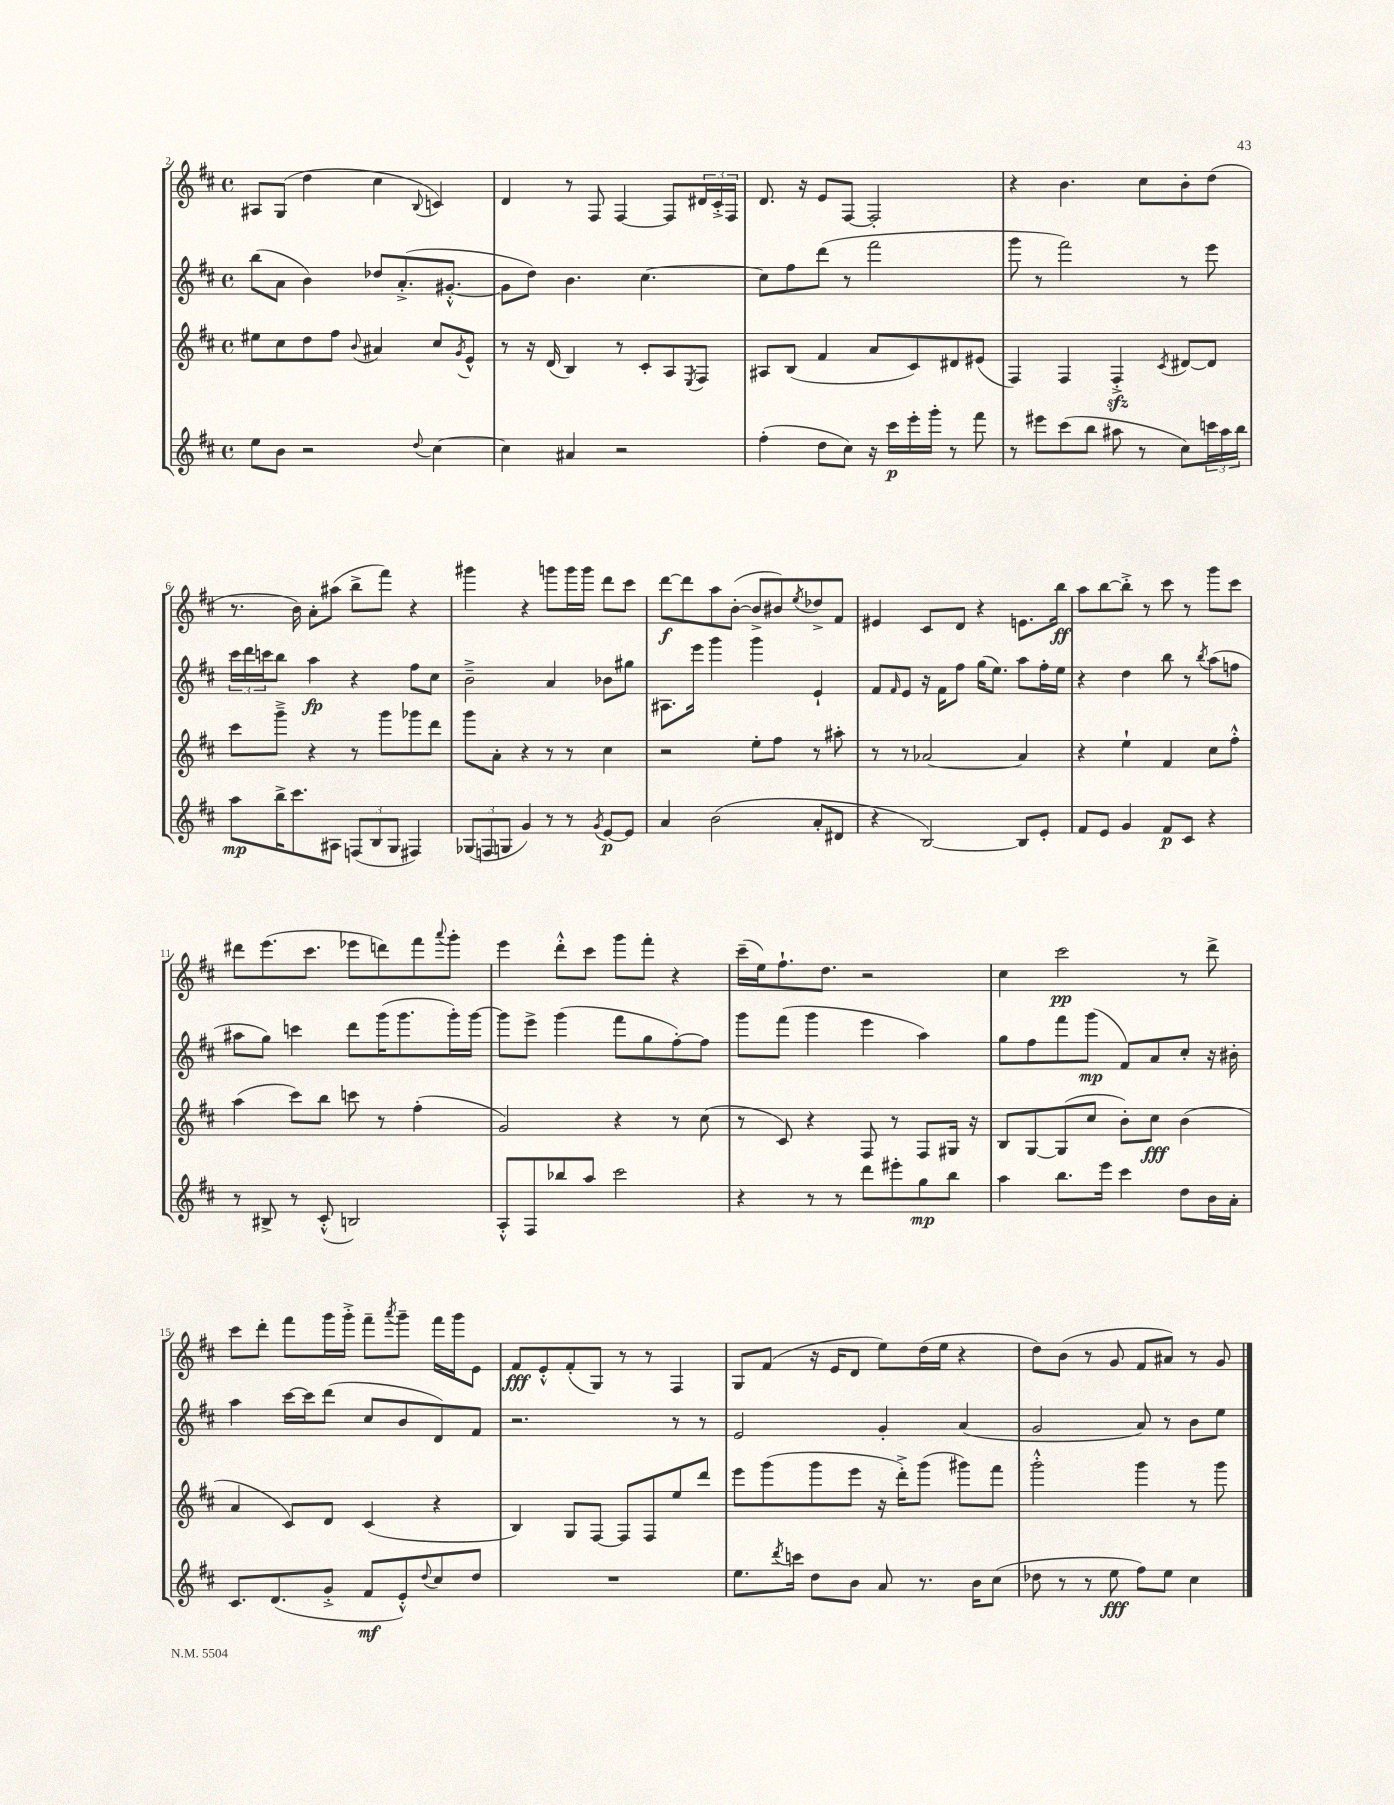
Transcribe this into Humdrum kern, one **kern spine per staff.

**kern	**kern	**kern	**kern
*staff4	*staff3	*staff2	*staff1
*clefG2	*clefG2	*clefG2	*clefG2
*k[f#c#]	*k[f#c#]	*k[f#c#]	*k[f#c#]
*M4/4	*M4/4	*M4/4	*M4/4
*met(c)	*met(c)	*met(c)	*met(c)
8ee	8ee#	(8bb	8A#
8b	8cc#	8a	(8G
2r	8dd	4b)	4dd
.	8ff#	.	.
.	8qqb	.	.
.	4a#	8dd-	4cc#
.	.	(8.a'^	.
8qqdd	.	.	8qqB
[4cc#	8cc#	.	4c)
.	.	[8.g#'^^	.
.	8qg	.	.
.	8e^^	.	.
=	=	=	=
4cc#]	8r	8g#]	4d
.	16r	8dd)	.
.	(16d	.	.
4a#	4B)	4.b	8r
.	.	.	8F#
2r	8r	.	[4F#
.	8c#'	[4.cc#	.
.	8A	.	8F#]
.	8qE	.	.
.	8F#	.	24d#
.	.	.	24c#'^
.	.	.	24F#
=	=	=	=
(4ff#'	8A#	8cc#]	8.d
.	(8B	8ff#	.
.	.	.	16r
8dd	4f#	(8ddd	8e
8cc#)	.	8r	[8F#
16r	8a	2fff#	2F#']
16ccc#	.	.	.
16eee'	8c#)	.	.
16ggg'	.	.	.
8r	8d#	.	.
8fff#	(8e#	.	.
=	=	=	=
8r	4F#)	8ggg	4r
8eee#	.	8r	.
(8ccc#	4F#	2fff#)	4.b
8bb	.	.	.
8aa#	4F#'^	.	.
8r	.	.	8cc#
.	8qc#	.	.
8cc#)	[8d#	8r	8b'
24ccc	8d#]	8eee	(8dd
24aa#	.	.	.
24bb	.	.	.
=	=	=	=
8aa	8ccc#	24ccc#	8.r
.	.	24ddd	.
.	.	24ccc	.
16bb^	8ggg~^	8bb	.
8.ccc#	.	.	16b)
.	4r	4aa	8a'
8A#	.	.	(8aa#
(12F	8r	4r	8bb^
12B	.	.	.
.	8ggg	.	8fff#)
12G	.	.	.
4F#)	8ggg-	8ff#	4r
.	8ddd	8cc#	.
=	=	=	=
(12G-	8ggg	2b~^	4ggg#
12F	.	.	.
.	8a'	.	.
12G	.	.	.
4g)	4r	.	4r
8r	8r	4a	8ggg
8r	8r	.	16ggg
.	.	.	16ggg
8qg	.	.	.
[8e	4cc#	8b-	8ddd
8e]	.	8gg#	8ccc#
=	=	=	=
4a	2r	8.A#	[8ddd
.	.	.	8ddd]
.	.	16eee	.
(2b	.	4ggg	8aa
.	.	.	([8b'
.	8ee'	4ggg	8b^]
.	8ff#	.	8b#)
.	.	.	8qee
8a'	8r	4e`	8dd-^
8d#	8aa#'	.	8f#
=	=	=	=
4r	8r	8f#	4e#
.	.	16qqf#	.
.	8r	8e	.
[2B)	[2a-	16r	8c#
.	.	16f#	.
.	.	8ff#	8d
.	.	(16gg	4r
.	.	8.ee)	.
8B]	4a-]	8aa	8.e
8e'	.	16ff#'	.
.	.	16ee	16bb
=	=	=	=
8f#	4r	4r	8aa
8e	.	.	[8bb
4g	4ee`	4dd	8bb'^]
.	.	.	8r
8f#	4f#	8bb	8ccc#
8c#	.	8r	8r
.	.	8qbb	.
4r	8cc#	(8aa	8ggg
.	8ff#'^^	8ff	8ccc#
=	=	=	=
8r	(4aa	8aa#	8ddd#
8B#^	.	8gg)	(8.eee
8r	8ccc#)	4ccc	.
.	.	.	8.ccc#
(8c#'^^	8bb	.	.
2B)	8ccc	8ddd	8eee-
.	8r	(16ggg	8ddd)
.	.	8.ggg	.
.	(4ff#'	.	8fff#
.	.	.	8qqaaa
.	.	16ggg')	8ggg'
.	.	[16ggg	.
=	=	=	=
8A'^^	2g)	8ggg]	4eee
8F#	.	8eee^	.
8bb-	.	(4ggg	8ddd'^^
8aa	.	.	8ccc#
2ccc#	4r	8fff#	8ggg
.	.	8gg	8fff#'
.	8r	[8ff#')	4r
.	(8cc#	8ff#]	.
=	=	=	=
4r	8r	8ggg	(16ccc#~
.	.	.	16ee)
.	8c#)	(8fff#	8.ff#`
8r	4r	4ggg	.
.	.	.	8.dd
8r	.	.	.
8ddd	8F#	4eee	2r
8eee#'	8r	.	.
8gg	8F#	4aa)	.
8bb	16G#	.	.
.	16r	.	.
=	=	=	=
4aa	8B	8gg	4cc#
.	[8G	8ff#	.
8.bb	(8G]	8fff#	2ccc#
.	8cc#	(8ggg	.
16eee	.	.	.
4ccc#	8b')	8f#)	.
.	8cc#	8a	.
8dd	(4b	8cc#'	8r
16b	.	16r	8ddd^
16a'	.	16b#'	.
=	=	=	=
8.c#	4a	4aa	8ccc#
.	.	.	8ddd'
(8.d	.	.	.
.	8c#)	[16ccc#	8fff#
.	.	16ccc#]	.
8g'^	8d	(8ddd	16ggg
.	.	.	16ggg'^
8f#	(4c#	8cc#	8fff#~
.	.	.	8qaaa
8e'^^)	.	8b	8ggg~
8qqdd	.	.	.
8cc#	4r	8d)	16fff#
.	.	.	16ggg
8dd	.	8f#	8e
=	=	=	=
1r	4B)	2.r	8f#
.	.	.	8e'^^
.	8G	.	(8f#'
.	[8F#	.	8G)
.	8F#]	.	8r
.	8F#	.	8r
.	8ee	8r	4F#
.	8ddd	8r	.
=	=	=	=
8.ee	8eee	2e	8G
.	(8ggg	.	(8f#
8qddd	.	.	.
16ccc	.	.	.
8dd	8ggg	.	16r
.	.	.	16e
8b	8eee	.	8d
8a	16r	4g'	8ee)
.	16ddd'^)	.	.
8.r	(8ggg	.	(16dd
.	.	.	16ee
.	8ggg#)	(4a	4r
16b	.	.	.
(8cc#	8fff#	.	.
=	=	=	=
8dd-	2ggg'^^	2g	8dd)
8r	.	.	(8b
8r	.	.	8r
8ee	.	.	8g
8ff#)	4ggg	8a)	8f#
8ee	.	8r	8a#)
4cc#	8r	8b	8r
.	8ggg	8ee	8g
==	==	==	==
*-	*-	*-	*-
